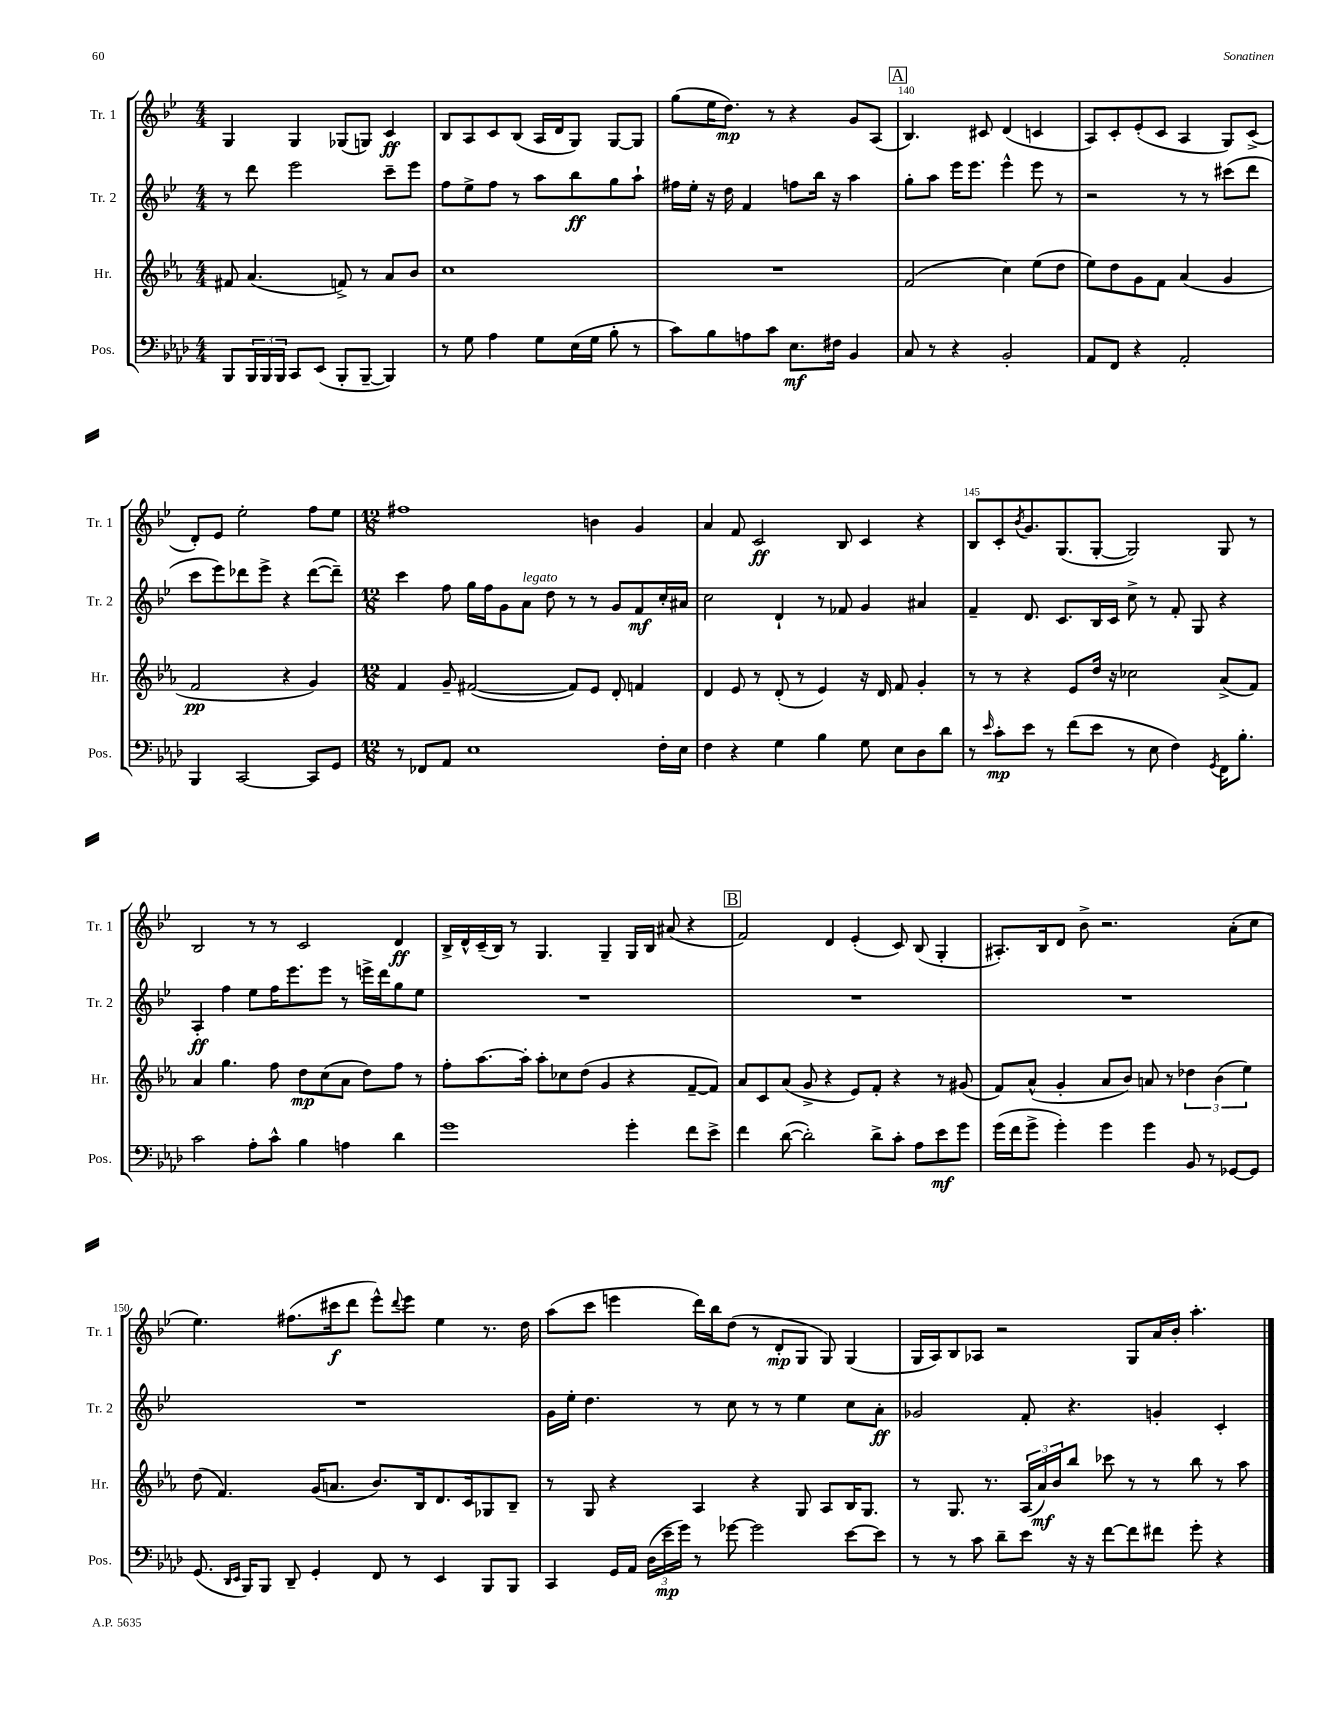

**kern	**dynam	**kern	**dynam	**kern	**dynam	**kern	**dynam
*part4	*part4	*part3	*part3	*part2	*part2	*part1	*part1
*staff4	*staff4	*staff3	*staff3	*staff2	*staff2	*staff1	*staff1
*I"Pos.	*	*I"Hr.	*	*I"Tr. 2	*	*I"Tr. 1	*
*I'Pos.	*	*I'Hr.	*	*I'Tr. 2	*	*I'Tr. 1	*
*clefF4	*	*clefG2	*	*clefG2	*	*clefG2	*
*k[b-e-a-d-]	*	*k[b-e-a-]	*	*k[b-e-]	*	*k[b-e-]	*
*M4/4	*	*M4/4	*	*M4/4	*	*M4/4	*
=137	=137	=137	=137	=137	=137	=137	=137
8BBB-/L	.	8f#X/	.	8r	.	4G/	.
24BBB-/L	.	(4.a-/	.	8ddd\	.	.	.
24BBB-/	.	.	.	.	.	.	.
24BBB-/JJ	.	.	.	.	.	.	.
8CC/L	.	.	.	2eee-\	.	4G/	.
(8EE-/J	.	.	.	.	.	.	.
8BBB-'/L	.	8fn^/)	.	.	.	(8G-X/L	.
[8BBB-~/J	.	8r	.	.	.	8Gn/J)	.
4BBB-/])	.	8a-/L	.	8ccc~\L	.	4c/	ff
.	.	8b-/J	.	8eee-\J	.	.	.
=138	=138	=138	=138	=138	=138	=138	=138
8r	.	1cc	.	8ff\L	.	8B-/L	.
8G\	.	.	.	8ee-^\	.	8A/	.
4A-\	.	.	.	8ff\J	.	8c/	.
.	.	.	.	8r	.	(8B-/J	.
8G\L	.	.	.	8aa\L	.	16A/LL	.
.	.	.	.	.	.	16d/J	.
(16E-\L	.	.	.	8bb-\	ff	8G/J)	.
16G\JJ	.	.	.	.	.	.	.
8B-'\	.	.	.	8gg\	.	[8G/L	.
8r	.	.	.	8aa`\J	.	8G/J]	.
=139	=139	=139	=139	=139	=139	=139	=139
8c\L)	.	1r	.	16ff#X\LL	.	(8gg\L	.
.	.	.	.	16ee-'\JJ	.	.	.
8B-\	.	.	.	16r	.	16ee-\K	.
.	.	.	.	16dd\	.	8.dd\J)	mp
8An\	.	.	.	4f/	.	.	.
8c\J	.	.	.	.	.	8r	.
8.E-\L	mf	.	.	8ffn\L	.	4r	.
.	.	.	.	16bb-\Jk	.	.	.
16F#X\Jk	.	.	.	16r	.	.	.
4BB-/	.	.	.	4aa\	.	8g/L	.
.	.	.	.	.	.	(8A/J	.
!!LO:REH:place=s1:t=A
=140	=140	=140	=140	=140	=140	=140	=140
8C/	.	(2f/	.	8gg'\L	.	4.B-/)	.
8r	.	.	.	8aa\J	.	.	.
4r	.	.	.	16eee-\KL	.	.	.
.	.	.	.	8.eee-\J	.	.	.
.	.	.	.	.	.	8c#X/	.
2BB-'/	.	4cc\)	.	4eee-^^\	.	(4d/	.
.	.	(8ee-\L	.	8eee-\	.	4cn/	.
.	.	8dd\J	.	8r	.	.	.
=141	=141	=141	=141	=141	=141	=141	=141
8AA-/L	.	8ee-\L)	.	2r	.	8A/L)	.
8FF/J	.	8dd\	.	.	.	8c'/	.
4r	.	8g\	.	.	.	(8e-'/	.
.	.	8f\J	.	.	.	8c/J	.
2AA-'/	.	(4a-/	.	8r	.	4A/	.
.	.	.	.	8r	.	.	.
.	.	4g/	.	(8ccc#X\L	.	8G/L)	.
.	.	.	.	8ddd\J	.	(8c^/J	.
!!LO:LB:g=z
=142	=142	=142	=142	=142	=142	=142	=142
4BBB-/	.	2f/	pp	8ccc\L	.	8d'/L)	.
.	.	.	.	8eee-\)	.	8e-/J	.
[2CC/	.	.	.	8ddd-X\	.	2ee-'\	.
.	.	.	.	8eee-^\J	.	.	.
.	.	4r	.	4r	.	.	.
8CC/L]	.	4g/)	.	([8ddd-\L	.	8ff\L	.
8GG/J	.	.	.	8ddd-~\J])	.	8ee-\J	.
=143	=143	=143	=143	=143	=143	=143	=143
*M12/8	*	*M12/8	*	*M12/8	*	*M12/8	*
8r	.	4f/	.	4ccc\	.	1ff#X	.
8FF-X/L	.	.	.	.	.	.	.
8AA-/J	.	8g~/	.	8ff\	.	.	.
1E-	.	([2f#X/	.	16gg\LL	.	.	.
.	.	.	.	16ff\J	.	.	.
.	.	.	.	8g\	.	.	.
!	!	!	!	!LO:TX:a:i:t=legato	!	!	!
.	.	.	.	8a\J	.	.	.
.	.	.	.	8dd\	.	.	.
.	.	8f#/L])	.	8r	.	.	.
.	.	8e-/J	.	8r	.	4bn\	.
.	.	8d'/	.	8g/L	.	.	.
.	.	4fn/	.	8f/	mf	4g/	.
16F'\LL	.	.	.	16cc'/L	.	.	.
16E-\JJ	.	.	.	16a#X/JJ	.	.	.
=144	=144	=144	=144	=144	=144	=144	=144
4F\	.	4d/	.	2cc\	.	4a/	.
4r	.	8e-/	.	.	.	8f/	.
.	.	8r	.	.	.	2c/	ff
4G\	.	(8d'/	.	4d`/	.	.	.
.	.	8r	.	.	.	.	.
4B-\	.	4e-/)	.	8r	.	.	.
.	.	.	.	8f-X/	.	8B-/	.
8G\	.	16r	.	4g/	.	4c/	.
.	.	16d/	.	.	.	.	.
8E-\L	.	8f/	.	.	.	.	.
8D-\	.	4g'/	.	4a#X/	.	4r	.
8d-\J	.	.	.	.	.	.	.
=145	=145	=145	=145	=145	=145	=145	=145
8r	.	8r	.	4f~/	.	8B-/L	.
16qqe-/	.	.	.	.	.	.	.
8c'\L	mp	8r	.	.	.	8c'/	.
.	.	.	.	.	.	8qb-/	.
8e-\J	.	4r	.	8.d/	.	8.g/	.
8r	.	.	.	.	.	.	.
.	.	.	.	8.c/L	.	(8.G/	.
(8f\L	.	8e-/L	.	.	.	.	.
8e-\J	.	16dd/Jk	.	16B-/L	.	[8G'/J	.
.	.	16r	.	16c/JJ	.	.	.
8r	.	2cc-X\	.	8cc^\	.	2G/])	.
8E-\	.	.	.	8r	.	.	.
4F\)	.	.	.	8f'/	.	.	.
.	.	.	.	8G/	.	.	.
8qGG/	.	.	.	.	.	.	.
16FF\KL	.	(8a-^/L	.	4r	.	8G/	.
8.B-'\J	.	.	.	.	.	.	.
.	.	8f/J)	.	.	.	8r	.
!!LO:LB:g=z
=146	=146	=146	=146	=146	=146	=146	=146
2c\	.	4a-/	.	4A'/	ff	2B-/	.
.	.	4.gg\	.	4ff\	.	.	.
8A-'\L	.	.	.	8ee-\L	.	8r	.
8c^^\J	.	8ff\	.	16ff\K	.	8r	.
.	.	.	.	8.eee-\	.	.	.
4B-\	.	8dd\L	mp	.	.	2c/	.
.	.	(8cc\	.	8eee-\J	.	.	.
4An\	.	8a-\J	.	8r	.	.	.
.	.	8dd\L)	.	16eeen^\LL	.	.	.
.	.	.	.	16ddd\J	.	.	.
4d-\	.	8ff\J	.	8gg\	.	4d/	ff
.	.	8r	.	8ee-\J	.	.	.
=147	=147	=147	=147	=147	=147	=147	=147
1g	.	8ff'\L	.	1.r	.	16B-^/LL	.
.	.	.	.	.	.	16d^^/	.
.	.	[8.aa-\	.	.	.	(16c~/	.
.	.	.	.	.	.	16B-/JJ)	.
.	.	.	.	.	.	8r	.
.	.	16aa-'\Jk]	.	.	.	.	.
.	.	8aa-'\L	.	.	.	4.G/	.
.	.	8cc-X\	.	.	.	.	.
.	.	(8dd\J	.	.	.	.	.
.	.	4g/	.	.	.	4G~/	.
4g'\	.	4r	.	.	.	16G/LL	.
.	.	.	.	.	.	16B-/JJ	.
.	.	.	.	.	.	(8a#X/	.
8f\L	.	[8f~/L	.	.	.	4r	.
8e-^\J	.	8f/J])	.	.	.	.	.
!!LO:REH:place=s1:t=B
=148	=148	=148	=148	=148	=148	=148	=148
4f\	.	8a-/L	.	1.r	.	2f/)	.
.	.	8c/	.	.	.	.	.
([8d-\	.	(8a-/J	.	.	.	.	.
2d-'\])	.	8g^/	.	.	.	.	.
.	.	4r	.	.	.	4d/	.
.	.	8e-/L)	.	.	.	(4e-'/	.
8d-^\L	.	8f'/J	.	.	.	.	.
8c'\J	.	4r	.	.	.	8c/)	.
8A-\L	.	.	.	.	.	(8B-/	.
8e-\	mf	8r	.	.	.	4G'/	.
8g\J	.	(8g#X/	.	.	.	.	.
=149	=149	=149	=149	=149	=149	=149	=149
(16g\LL	.	8f/L)	.	1.r	.	8.A#X'/L)	.
16f\J	.	.	.	.	.	.	.
8g^\J	.	(8a-^^/J	.	.	.	.	.
.	.	.	.	.	.	16B-/k	.
4g'\)	.	4g'/	.	.	.	8d/J	.
.	.	.	.	.	.	8b-^\	.
4g\	.	8a-/L	.	.	.	2.r	.
.	.	8b-/J)	.	.	.	.	.
4g\	.	8an/	.	.	.	.	.
.	.	8r	.	.	.	.	.
8BB-/	.	6dd-X\	.	.	.	.	.
8r	.	.	.	.	.	.	.
.	.	(6b-\	.	.	.	.	.
[8GG-X/L	.	.	.	.	.	(8a'\L	.
.	.	6ee-\)	.	.	.	.	.
8GG-/J]	.	.	.	.	.	8cc\J	.
!!LO:LB:g=z
=150	=150	=150	=150	=150	=150	=150	=150
(8.GG/	.	(8dd\	.	1.r	.	4.ee-\)	.
.	.	4.f/)	.	.	.	.	.
16qqDD-/LL	.	.	.	.	.	.	.
16qqEE-/JJ	.	.	.	.	.	.	.
16BBB-/KL)	.	.	.	.	.	.	.
8BBB-/J	.	.	.	.	.	.	.
8DD-~/	.	.	.	.	.	(8.ff#X\L	.
4GG'/	.	(16g/KL	.	.	.	.	.
.	.	8.an/J	.	.	.	16ccc#X\k	f
.	.	.	.	.	.	8ddd\J	.
8FF/	.	8.b-/L)	.	.	.	8eee-^^\L)	.
.	.	.	.	.	.	8qqddd/	.
8r	.	.	.	.	.	8eee-\J	.
.	.	16B-/k	.	.	.	.	.
4EE-/	.	8.d/	.	.	.	4ee-\	.
.	.	16c/k	.	.	.	.	.
8BBB-/L	.	8G-X/	.	.	.	8.r	.
8BBB-/J	.	8B-~/J	.	.	.	.	.
.	.	.	.	.	.	16dd\	.
=151	=151	=151	=151	=151	=151	=151	=151
4CC/	.	8r	.	16g\LL	.	(8aa\L	.
.	.	.	.	16ee-'\JJ	.	.	.
.	.	8G/	.	4.dd\	.	8ccc\J	.
16GG/LL	.	4r	.	.	.	4eeen\	.
16AA-/JJ	.	.	.	.	.	.	.
(24D-\LL	.	.	.	.	.	.	.
24e-~\	mp	.	.	.	.	.	.
24g\JJ)	.	.	.	.	.	.	.
8r	.	4A-/	.	8r	.	16ddd\LL)	.
.	.	.	.	.	.	16bb-\J	.
[8g-X\	.	.	.	8cc\	.	(8dd\J	.
2g-\]	.	4r	.	8r	.	8r	.
.	.	.	.	8r	.	8d'/L	mp
.	.	8G/	.	4ee-\	.	8G/J	.
.	.	8A-/L	.	.	.	8G/)	.
[8e-\L	.	16B-/K	.	8cc\L	.	(4G/	.
.	.	8.G/J	.	.	.	.	.
8e-\J]	.	.	.	8a'\J	ff	.	.
=152	=152	=152	=152	=152	=152	=152	=152
8r	.	8r	.	2g-X/	.	16G/LL	.
.	.	.	.	.	.	16A/J)	.
8r	.	8.G/	.	.	.	8B-/	.
8c\	.	.	.	.	.	8A-X/J	.
.	.	8.r	.	.	.	.	.
8d-~\L	.	.	.	.	.	2r	.
8e-\J	.	(24A-/LL	.	8f'/	.	.	.
.	.	24a-/)	mf	.	.	.	.
.	.	24b-/J	.	.	.	.	.
16r	.	8bb-/J	.	4.r	.	.	.
16r	.	.	.	.	.	.	.
[8f\L	.	8ccc-X\	.	.	.	.	.
8f\]	.	8r	.	.	.	8G/L	.
8f#X\J	.	8r	.	4gn'/	.	16a/L	.
.	.	.	.	.	.	16b-'/JJ	.
8g'\	.	8bb-\	.	.	.	4.aa'\	.
4r	.	8r	.	4c'/	.	.	.
.	.	8aa-\	.	.	.	.	.
==	==	==	==	==	==	==	==
*-	*-	*-	*-	*-	*-	*-	*-
